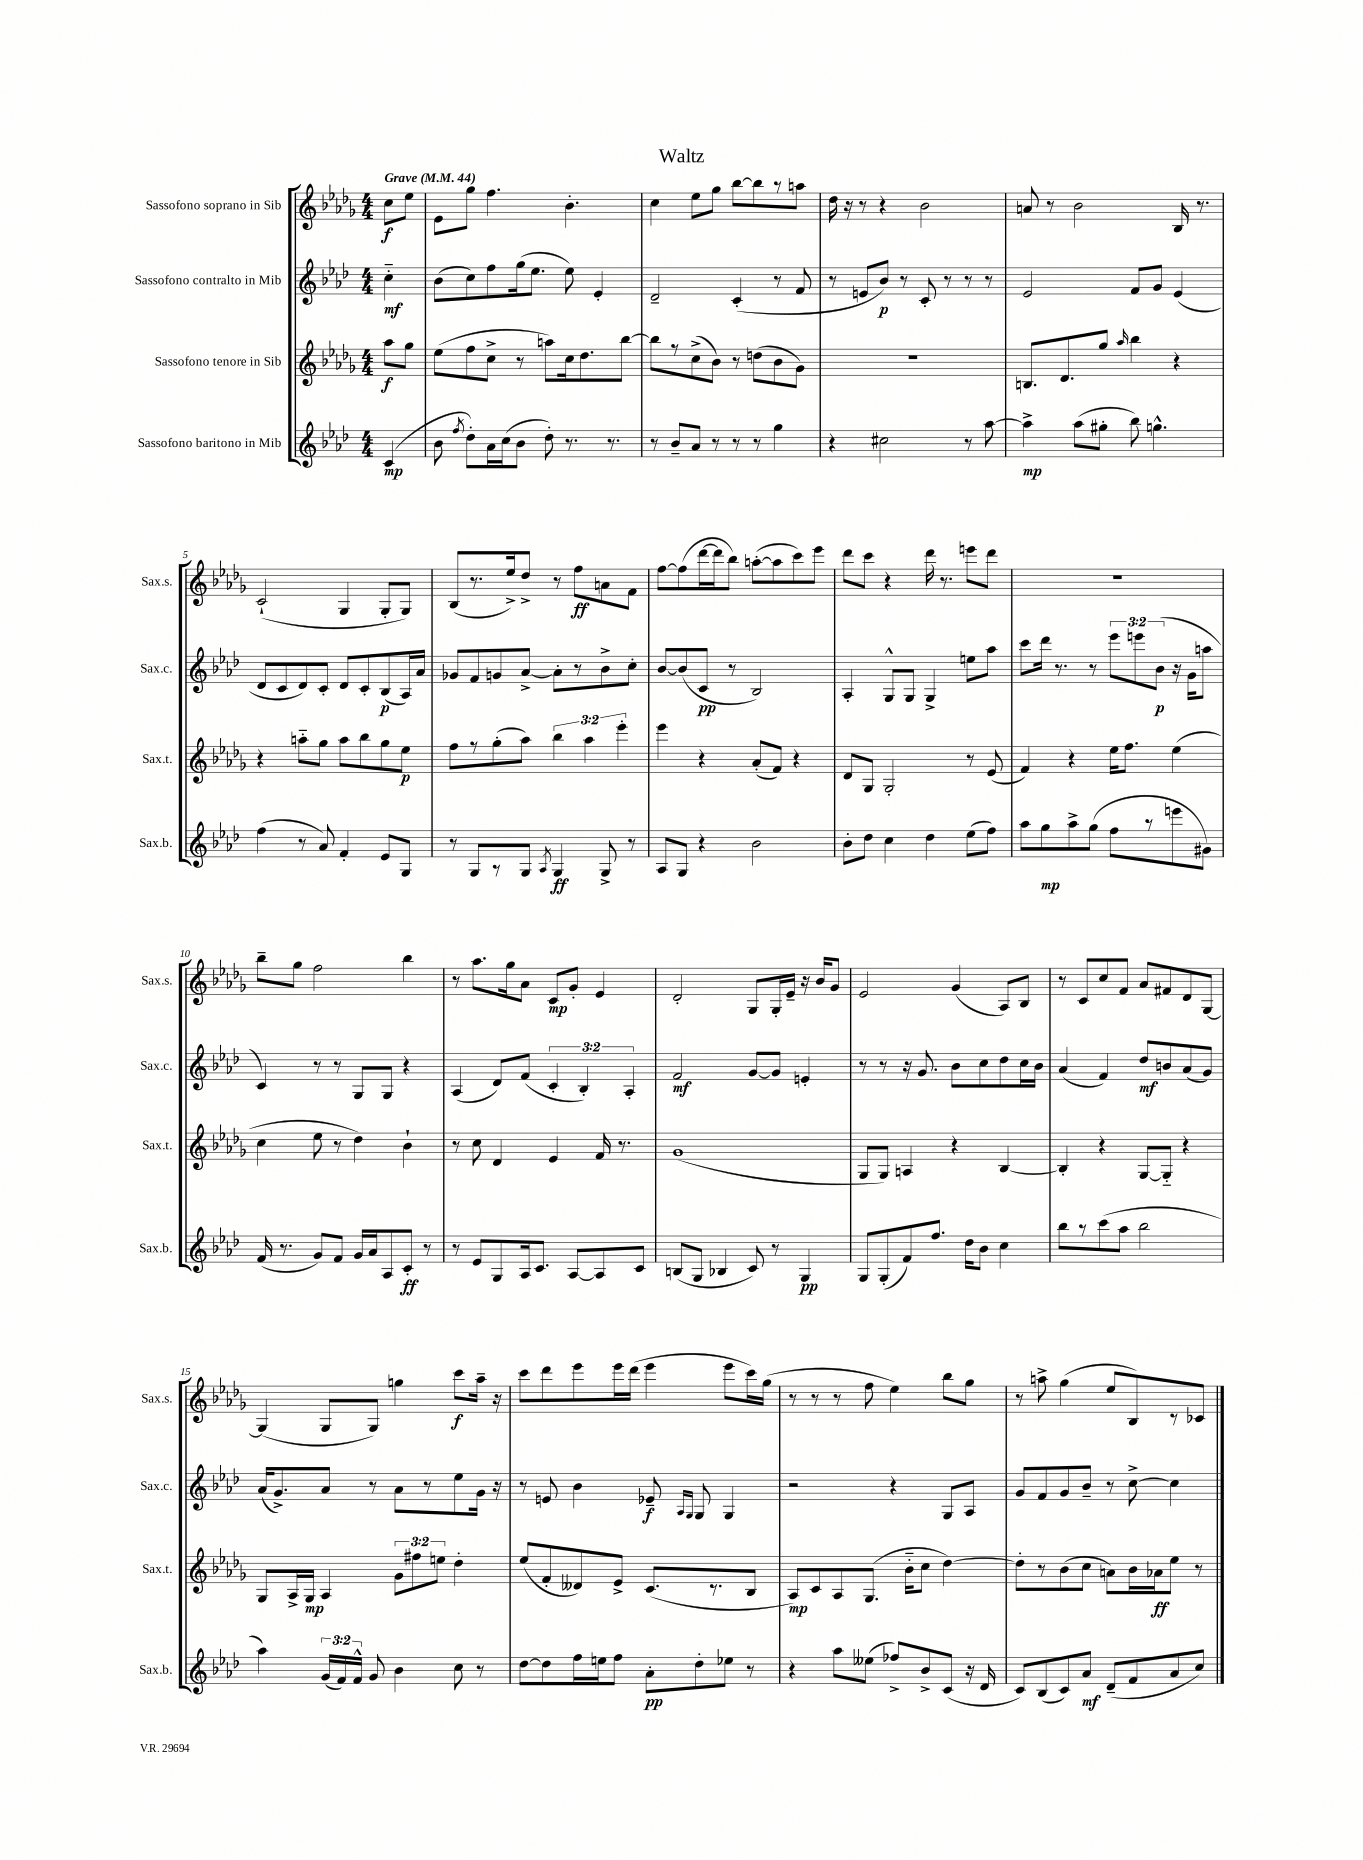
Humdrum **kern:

**kern	**dynam	**kern	**dynam	**kern	**dynam	**kern	**dynam
*part4	*part4	*part3	*part3	*part2	*part2	*part1	*part1
*staff4	*staff4	*staff3	*staff3	*staff2	*staff2	*staff1	*staff1
*I"Sassofono baritono in Mib	*	*I"Sassofono tenore in Sib	*	*I"Sassofono contralto in Mib	*	*I"Sassofono soprano in Sib	*
*I'Sax.b.	*	*I'Sax.t.	*	*I'Sax.c.	*	*I'Sax.s.	*
*clefG2	*	*clefG2	*	*clefG2	*	*clefG2	*
*k[b-e-a-d-]	*	*k[b-e-a-d-g-]	*	*k[b-e-a-d-]	*	*k[b-e-a-d-g-]	*
*M4/4	*	*M4/4	*	*M4/4	*	*M4/4	*
*MM44	*	*MM44	*	*MM44	*	*MM44	*
=	=	=	=	=	=	=	=
!	!	!	!	!	!	!LO:TX:a:B:t=Grave	!
(4c/	mp	8aa-\L	f	4cc\	mf	8cc\L	f
.	.	8gg-\J	.	.	.	8ee-\J	.
=1	=1	=1	=1	=1	=1	=1	=1
8b-\	.	(8ee-\L	.	(8b-\L	.	8e-\L	.
8qff/	.	.	.	.	.	.	.
8dd-'\L)	.	8ff\	.	8cc\)	.	8gg-\J	.
16a-\L	.	8cc^\J	.	8ff\	.	4.ff\	.
(16cc\J	.	.	.	.	.	.	.
8b-\J	.	8r	.	(16gg\k	.	.	.
.	.	.	.	8.ee-\J	.	.	.
8dd-'\)	.	8aan\L)	.	.	.	.	.
8.r	.	16cc\k	.	8ee-\)	.	4.b-'\	.
.	.	8.dd-\	.	.	.	.	.
.	.	.	.	4e-'/	.	.	.
8.r	.	.	.	.	.	.	.
.	.	[8bb-\J	.	.	.	.	.
=2	=2	=2	=2	=2	=2	=2	=2
8r	.	8bb-\L]	.	2d-~/	.	4cc\	.
8b-~/L	.	8r	.	.	.	.	.
8a-/J	.	(8cc^\	.	.	.	8ee-\L	.
8r	.	8b-\J)	.	.	.	8gg-\J	.
8r	.	8r	.	(4c'/	.	[8bb-\L	.
8r	.	(8ddn\L	.	.	.	8bb-\]	.
4gg\	.	8b-\	.	8r	.	8r	.
.	.	8g-\J)	.	8f/	.	8aan\J	.
=3	=3	=3	=3	=3	=3	=3	=3
4r	.	1r	.	8r	.	16dd-\	.
.	.	.	.	.	.	16r	.
.	.	.	.	8en/L	.	8r	.
2cc#X\	.	.	.	8b-/J)	p	4r	.
.	.	.	.	8r	.	.	.
.	.	.	.	8c'/	.	2b-\	.
.	.	.	.	8r	.	.	.
8r	.	.	.	8r	.	.	.
[8aa-\	.	.	.	8r	.	.	.
=4	=4	=4	=4	=4	=4	=4	=4
4aa-^\]	mp	8.Bn/L	.	2e-/	.	8an/	.
.	.	.	.	.	.	8r	.
.	.	8.d-/	.	.	.	.	.
(8aa-\L	.	.	.	.	.	2b-\	.
8gg#X'\J	.	8gg-/J	.	.	.	.	.
.	.	16qqaa-/	.	.	.	.	.
8bb-\)	.	4bb-\	.	8f/L	.	.	.
4.ggn^^\	.	.	.	8g/J	.	.	.
.	.	4r	.	(4e-/	.	16B-/	.
.	.	.	.	.	.	8.r	.
!!LO:LB:g=z
=5	=5	=5	=5	=5	=5	=5	=5
(4ff\	.	4r	.	8d-/L	.	(2c`/	.
.	.	.	.	8c/	.	.	.
8r	.	8aan\L	.	8d-/)	.	.	.
8a-/)	.	8gg-\J	.	8c'/J	.	.	.
4f'/	.	8aa\L	.	8d-/L	.	4G-/	.
.	.	8bb-\	.	8c'/	.	.	.
8e-/L	.	8gg-\	.	(8B-/	p	8G-'/L	.
8G/J	.	8ee-\J	p	16A-/L)	.	8G-/J)	.
.	.	.	.	16a-/JJ	.	.	.
=6	=6	=6	=6	=6	=6	=6	=6
8r	.	8ff\L	.	8g-X/L	.	(8B-/L	.
8G/L	.	8r	.	8f/	.	8.r	.
8r	.	(8gg-'\	.	8gn/	.	.	.
.	.	.	.	.	.	16ee-^/k)	.
8G/J	.	8aa-\J)	.	[8a-^/J	.	8dd-^/J	.
8qA-/	.	.	.	.	.	.	.
4G/	ff	6bb-\	.	8a-'\L]	.	8r	.
.	.	.	.	8r	.	8ff\L	ff
.	.	6aa-\	.	.	.	.	.
8G^/	.	.	.	8b-^\	.	8an\	.
.	.	6eee-'\	.	.	.	.	.
8r	.	.	.	8cc'\J	.	8f\J	.
=7	=7	=7	=7	=7	=7	=7	=7
8A-/L	.	4eee-\	.	[8b-/L	.	[8ff\L	.
8G/J	.	.	.	(8b-/]	.	(8ff\]	.
4r	.	4r	.	8c/J	pp	[16ddd-\L	.
.	.	.	.	.	.	16ddd-\J]	.
.	.	.	.	8r	.	8bb-\J)	.
2b-\	.	(8a-'/L	.	2B-/)	.	([8aan'\L	.
.	.	8f/J)	.	.	.	8aa\]	.
.	.	4r	.	.	.	8ccc\)	.
.	.	.	.	.	.	8eee-\J	.
=8	=8	=8	=8	=8	=8	=8	=8
8b-'\L	.	8d-/L	.	4A-'/	.	8ddd-\L	.
8dd-\J	.	8G-/J	.	.	.	8ccc\J	.
4cc\	.	2G-'/	.	8G^^/L	.	4r	.
.	.	.	.	8G/J	.	.	.
4dd-\	.	.	.	4G^/	.	16ddd-\	.
.	.	.	.	.	.	8.r	.
(8ee-\L	.	8r	.	8een\L	.	8eeen\L	.
8ff\J)	.	(8e-/	.	8aa-\J	.	8ddd-\J	.
=9	=9	=9	=9	=9	=9	=9	=9
8aa-\L	.	4f/)	.	8ccc\L	.	1r	.
8gg\	mp	.	.	16ddd-\Jk	.	.	.
.	.	.	.	8.r	.	.	.
8aa-^\	.	4r	.	.	.	.	.
(8gg\J	.	.	.	8r	.	.	.
8ff\L	.	16ee-\KL	.	12eee-\L	.	.	.
.	.	8.ff\J	.	.	.	.	.
.	.	.	.	12eeen\	.	.	.
8r	.	.	.	.	.	.	.
.	.	.	.	(12b-\J	p	.	.
8eeen\	.	(4ee-\	.	16r	.	.	.
.	.	.	.	16g\KL	.	.	.
8g#X\J)	.	.	.	8aan\J	.	.	.
!!LO:LB:g=z
=10	=10	=10	=10	=10	=10	=10	=10
(16f/	.	4cc\	.	4c/)	.	8bb-~\L	.
8.r	.	.	.	.	.	.	.
.	.	.	.	.	.	8gg-\J	.
8g/L)	.	8ee-\	.	8r	.	2ff\	.
8f/J	.	8r	.	8r	.	.	.
16g/LL	.	4dd-\)	.	8G/L	.	.	.
16a-/J	.	.	.	.	.	.	.
8A-/	.	.	.	8G/J	.	.	.
8c'/J	ff	4b-`\	.	4r	.	4bb-\	.
8r	.	.	.	.	.	.	.
=11	=11	=11	=11	=11	=11	=11	=11
8r	.	8r	.	(4A-/	.	8r	.
8e-/L	.	8cc\	.	.	.	8.aa-\L	.
8G/	.	4d-/	.	8d-/L)	.	.	.
.	.	.	.	.	.	16gg-\k	.
16A-/k	.	.	.	(8f/J	.	8a-\J	.
8.c/J	.	.	.	.	.	.	.
.	.	4e-/	.	6c'/	.	8c/L	mp
[8A-/L	.	.	.	.	.	8g-'/J	.
.	.	.	.	6B-'/)	.	.	.
8A-/]	.	16f/	.	.	.	4e-/	.
.	.	8.r	.	.	.	.	.
.	.	.	.	6A-'/	.	.	.
8c/J	.	.	.	.	.	.	.
=12	=12	=12	=12	=12	=12	=12	=12
(8Bn/L	.	(1g-	.	2f/	mf	2d-'/	.
8G/J	.	.	.	.	.	.	.
4B-X/	.	.	.	.	.	.	.
8c/)	.	.	.	[8g/L	.	8G-/L	.
8r	.	.	.	8g/J]	.	16G-'/L	.
.	.	.	.	.	.	16e-~/JJ	.
4G/	pp	.	.	4en'/	.	16r	.
.	.	.	.	.	.	16b-/KL	.
.	.	.	.	.	.	8g-/J	.
=13	=13	=13	=13	=13	=13	=13	=13
8G/L	.	8G-/L	.	8r	.	2e-/	.
(8G'/	.	8G-/J)	.	8r	.	.	.
8f/)	.	4An/	.	16r	.	.	.
.	.	.	.	8.g/	.	.	.
8.ff/J	.	.	.	.	.	.	.
.	.	4r	.	8b-\L	.	(4g-/	.
16dd-\KL	.	.	.	.	.	.	.
8b-\J	.	.	.	8cc\	.	.	.
4cc\	.	[4B-/	.	8dd-\	.	8A-/L)	.
.	.	.	.	16cc\L	.	8B-/J	.
.	.	.	.	16b-\JJ	.	.	.
=14	=14	=14	=14	=14	=14	=14	=14
8bb-\L	.	4B-'/]	.	(4a-/	.	8r	.
8r	.	.	.	.	.	8c/L	.
(8ccc\	.	4r	.	4f/)	.	8cc/	.
8aa-\J	.	.	.	.	.	8f/J	.
2bb-\	.	[8G-/L	.	8dd-/L	mf	8a-/L	.
.	.	8G-/J]	.	8bn/	.	8f#X/	.
.	.	4r	.	(8a-/	.	8d-/	.
.	.	.	.	8g/J)	.	[8G-/J	.
!!LO:LB:g=z
=15	=15	=15	=15	=15	=15	=15	=15
4aa-\)	.	8G-/L	.	(16a-/KL	.	(4G-/]	.
.	.	.	.	8.g^/)	.	.	.
.	.	16A-^/L	.	.	.	.	.
.	.	16G-/JJ	mp	.	.	.	.
(24g/LL	.	4A-/	.	8a-/J	.	8G-/L	.
24f/)	.	.	.	.	.	.	.
24f^^/JJ	.	.	.	.	.	.	.
8g/	.	.	.	8r	.	8G-/J)	.
4b-\	.	12g-\L	.	8a-\L	.	4ggn\	.
.	.	12ff#X\	.	.	.	.	.
.	.	.	.	8r	.	.	.
.	.	12een\J	.	.	.	.	.
8cc\	.	4dd-'\	.	8ee-\	.	8ccc\L	f
8r	.	.	.	16g\Jk	.	16aa-~\Jk	.
.	.	.	.	16r	.	16r	.
=16	=16	=16	=16	=16	=16	=16	=16
[8dd-\L	.	(8ee-/L	.	8r	.	8ccc\L	.
8dd-\]	.	8f'/	.	8en/	.	8ddd-\	.
16ff\L	.	8d--X/)	.	4b-\	.	8eee-\	.
16een\J	.	.	.	.	.	.	.
8ff\J	.	8e-^/J	.	.	.	16eee-\L	.
.	.	.	.	.	.	(16ddd-\JJ	.
8a-'\L	pp	(8.c/L	.	8e-X~/	f	4eee-\	.
.	.	.	.	16qqA-/LL	.	.	.
.	.	.	.	16qqG/JJ	.	.	.
8dd-'\	.	.	.	8G/	.	.	.
.	.	8.r	.	.	.	.	.
8ee-X\J	.	.	.	4G/	.	8eee-\L	.
8r	.	8B-/J	.	.	.	16ccc\L)	.
.	.	.	.	.	.	(16gg-\JJ	.
=17	=17	=17	=17	=17	=17	=17	=17
4r	.	8A-/L)	mp	2r	.	8r	.
.	.	8c/	.	.	.	8r	.
8aa-\L	.	8A-/	.	.	.	8r	.
(8ee--X\J	.	(8.G-/J	.	.	.	8ff\	.
8ff-X^/L)	.	.	.	4r	.	4ee-\)	.
.	.	16b-\KL	.	.	.	.	.
8b-^/	.	8cc\J	.	.	.	.	.
(8c/J	.	[4dd-\)	.	8G/L	.	8bb-\L	.
16r	.	.	.	8A-/J	.	8gg-\J	.
16d-/	.	.	.	.	.	.	.
=18	=18	=18	=18	=18	=18	=18	=18
8c/L)	.	8dd-'\L]	.	8g/L	.	8r	.
(8B-/	.	8r	.	8f/	.	8aan^\	.
8c/)	.	(8b-\	.	8g/	.	(4gg-\	.
8a-/J	mf	8cc\J	.	8b-~/J	.	.	.
(8d-~/L	.	8an\L)	.	8r	.	8ee-/L	.
8f/	.	16b-\L	.	[8cc^\	.	8B-/)	.
.	.	16a-X\J	ff	.	.	.	.
8a-/	.	8ee-\J	.	4cc\]	.	8r	.
8cc/J)	.	8r	.	.	.	8c-X/J	.
==	==	==	==	==	==	==	==
*-	*-	*-	*-	*-	*-	*-	*-
